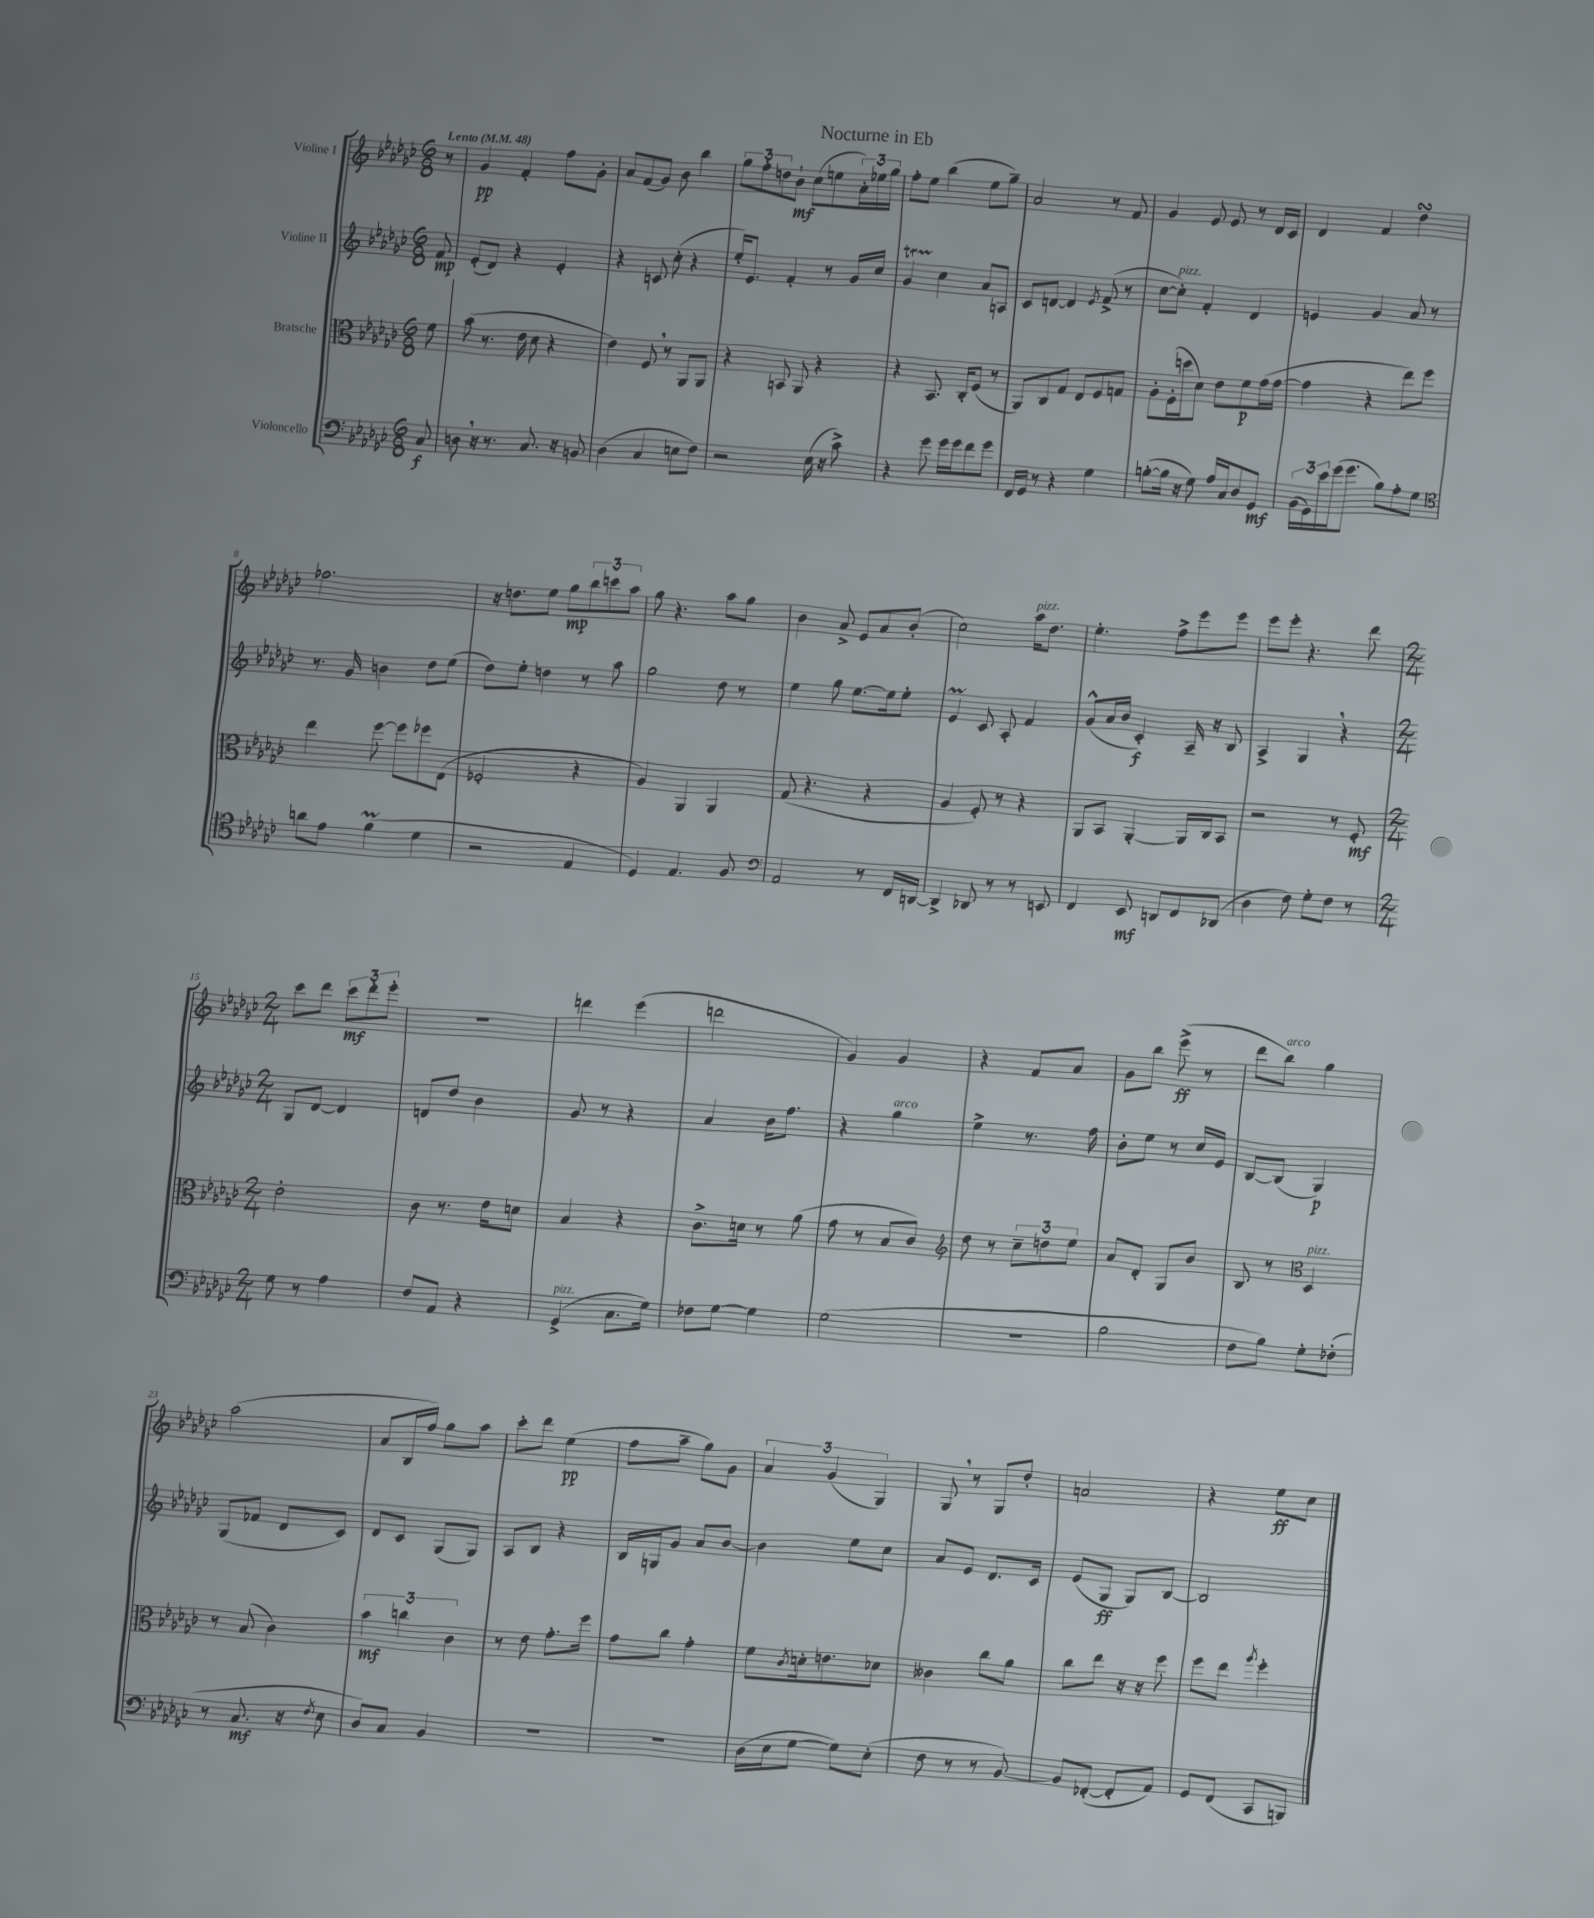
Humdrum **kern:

**kern	**kern	**kern	**kern
*staff4	*staff3	*staff2	*staff1
*clefF4	*clefC3	*clefG2	*clefG2
*k[b-e-a-d-g-c-]	*k[b-e-a-d-g-c-]	*k[b-e-a-d-g-c-]	*k[b-e-a-d-g-c-]
*M6/8	*M6/8	*M6/8	*M6/8
*MM48	*MM48	*MM48	*MM48
8C-	8f	8f	8r
=	=	=	=
8D	(8b-	(8e-'	4g-
16r	8.r	8d-)	.
8.r	.	.	.
.	.	4r	4f'
.	16e-	.	.
8.C-	8d-	.	.
.	4r	4e-'	8ff
16r	.	.	.
8BB	.	.	8g-'
=	=	=	=
(4D-	4e-)	4r	8a-
.	.	.	(8f
4C-	8F	8c	8g-)
.	8r	(8cc-'	8b-
8E	8AA-	4r	4bb-
8F)	8AA-	.	.
=	=	=	=
2r	4r	16ee-')	12gg-
.	.	8.e-	.
.	.	.	12ff'
.	.	.	12dd
.	8BB	4f'	8b-`
.	8AA-	.	(8cc-
(16E-	4r	8r	8ee
16r	.	.	.
8c-^)	.	16g-	24a-')
.	.	.	24ee-
.	.	16cc-	.
.	.	.	24gg-
=	=	=	=
4r	4r	4g-	8ff'
.	.	.	8ee-
8g-	8.BB-	4cc-	(4bb-
16g-	.	.	.
16g-	16C-'	.	.
8f	(8F	8a-	8ee-
8g-	8r	8A	8gg-~)
=	=	=	=
16FF	8AA-)	8c-	2a-
16GG-	.	.	.
8r	8C-	[8d	.
4r	8G-	4d]	.
.	8E-	.	.
.	.	8qe-	.
4G-	8F	(8f^	8r
.	8G	8r	8f
=	=	=	=
([8B'	8A-'	[8cc-	4g-
16B]	(16F'	8cc-'])	.
16r	16dd	.	.
8G-)	8d-)	4f'	8e-
16A-	8e-	.	8e-
16C-	.	.	.
8D-	8f	4d-	8r
8GG-	(16g-	.	16d-
.	[16g-	.	16c-
=	=	=	=
(24BB-	4g-]	4e	4d-
24GG-)	.	.	.
24e-	.	.	.
(16g-	.	.	.
8.g-	.	.	.
.	4r	4g-	4f
8B-)	.	.	.
8A-'	8ee-)	8a-	4dd-
8G-	8ff	8r	.
=	=	=	=
*clefC4	*	*	*
8a	4ee-	8.r	2.ff-
8e-	.	.	.
.	.	16g-	.
(4f	[8ff	4b	.
.	8ff]	.	.
4d-	8ff-	8dd-	.
.	(8E-	(8ee-	.
=	=	=	=
2r	2F-'	8dd-)	16r
.	.	.	8.dd
.	.	8ee-'	.
.	.	4dd	8ee-
.	.	.	8gg-
4E-	4r	8r	12bb-
.	.	.	12ccc
.	.	8aa-	.
.	.	.	12aa-
=	=	=	=
4D-)	4A-)	2gg-	8gg-
.	.	.	4.r
4.E-	4AA-	.	.
.	4AA-	8dd-	8aa-
8F	.	8r	8gg-
=	=	=	=
*clefF4	*	*	*
2AA-	(8G-	4ee-	4b-
.	4.r	.	.
.	.	8gg-	8a-^
.	.	[8.ee-	8e-
8r	4r	.	8a-
.	.	16ee-]	.
16FF	.	8ee-'	(8b-'
[16DD	.	.	.
=	=	=	=
4DD^]	4A-	4e-	2cc-)
8DD-	8F')	8c-	.
8r	8r	8A-'	.
8r	4r	4f	16aa-
.	.	.	8.dd-
8EE	.	.	.
=	=	=	=
4FF	8AA-	(8g-^^	4.ee-'
.	8BB-	16a-	.
.	.	16b-	.
8EE-	[4AA-'	4c-')	.
8DD	.	.	8ff^
8FF	16AA-]	16A-~	8eee-
.	16C-	16r	.
(8DD-	8BB-	8B-	8eee-
=	=	=	=
4D-	2r	4A-^	8eee-
.	.	.	8eee-'
8F)	.	4G-	4.r
8G-'	.	.	.
8F	8r	4r	.
8r	8F'	.	8ddd-
=	=	=	=
*M2/4	*M2/4	*M2/4	*M2/4
8G-	2e-'	8G-	8ccc-
8r	.	[8d-	8ddd-
4A-	.	4d-]	12ccc-
.	.	.	12ddd-'
.	.	.	12eee-'
=	=	=	=
8F	8c-	8d	2r
8AA-	8.r	8dd-	.
4r	.	4b-	.
.	16e-	.	.
.	8d	.	.
=	=	=	=
(4GG-^	4B-	8g-	4ddd
.	.	8r	.
8.C-	4r	4r	(4eee-
16G-)	.	.	.
=	=	=	=
8F-	8.c-^	4a-	2ddd
[8G-	.	.	.
.	16d	.	.
4G-]	8r	16b-	.
.	.	8.ff	.
.	(8a-	.	.
=	=	=	=
(2G-	8g-	4r	4g-)
.	8r	.	.
.	8B-	4gg-	4g-
.	8c-)	.	.
=	=	=	=
*	*clefG2	*	*
2r	8dd-	4ee-^	4r
.	8r	.	.
.	12cc-~	8.r	8f
.	12dd	.	.
.	.	.	8a-
.	12ee-	.	.
.	.	16ff	.
=	=	=	=
2B-	8a-	8b-'	8g-
.	8d-'	8ee-	8bb-
.	8G-	8r	(8eee-^
.	8b-	16cc-	8r
.	.	16e-	.
=	=	=	=
8F	8B-	[8B-	8ddd-
8B-)	8r	(8B-]	8bb-)
*	*clefC3	*	*
8G-'	4D-	4G-)	4gg-
(8F-'	.	.	.
=	=	=	=
8r	8r	(8G-	(2aa-
8.C-	(8B-	8f-	.
.	4c-)	8d-	.
16r	.	.	.
8qF	.	.	.
8E-	.	8c-)	.
=	=	=	=
8D-)	6b-	8d-	8a-
8C-	.	8c-	16B-
.	6cc	.	.
.	.	.	16ff)
4BB-	.	(8G-	8gg-
.	6c-	.	.
.	.	8G-)	8aa-
=	=	=	=
2r	8r	8A-	8ccc-'
.	8e-	8B-	8ddd-
.	8.g-'	4r	(4ee-
.	16ff	.	.
=	=	=	=
2r	8g-	16B-	8ff
.	.	16G	.
.	8cc-	8g-	8aa-~
.	4g-'	8a-	8gg-)
.	.	[8b-	8g-
=	=	=	=
(16D-	8f	4b-]	6a-
16E-	.	.	.
.	8qc-	.	.
[8G-	16d'	.	.
.	.	.	(6g-
.	8.e	.	.
8G-])	.	8ee-	.
.	.	.	6G-)
(8E-'	8d-	8cc-	.
=	=	=	=
8F	4c--	8a-	8G-
8r	.	8e-	8r
8r	8cc-	8.d-	8G-
[8BB-)	8a-	.	8dd-'
.	.	16c-	.
=	=	=	=
8BB-]	8cc-	(8e-	2a
([8FF-'	8ee-	8G-	.
8FF-']	16r	8G-)	.
.	16r	.	.
8AA-)	8ff	[8B-	.
=	=	=	=
8GG-	8ff	2B-]	4r
(8FF	8ee-	.	.
.	8qaa-	.	.
8CC-	4ff'	.	8ee-
8BBB)	.	.	8cc-
==	==	==	==
*-	*-	*-	*-
